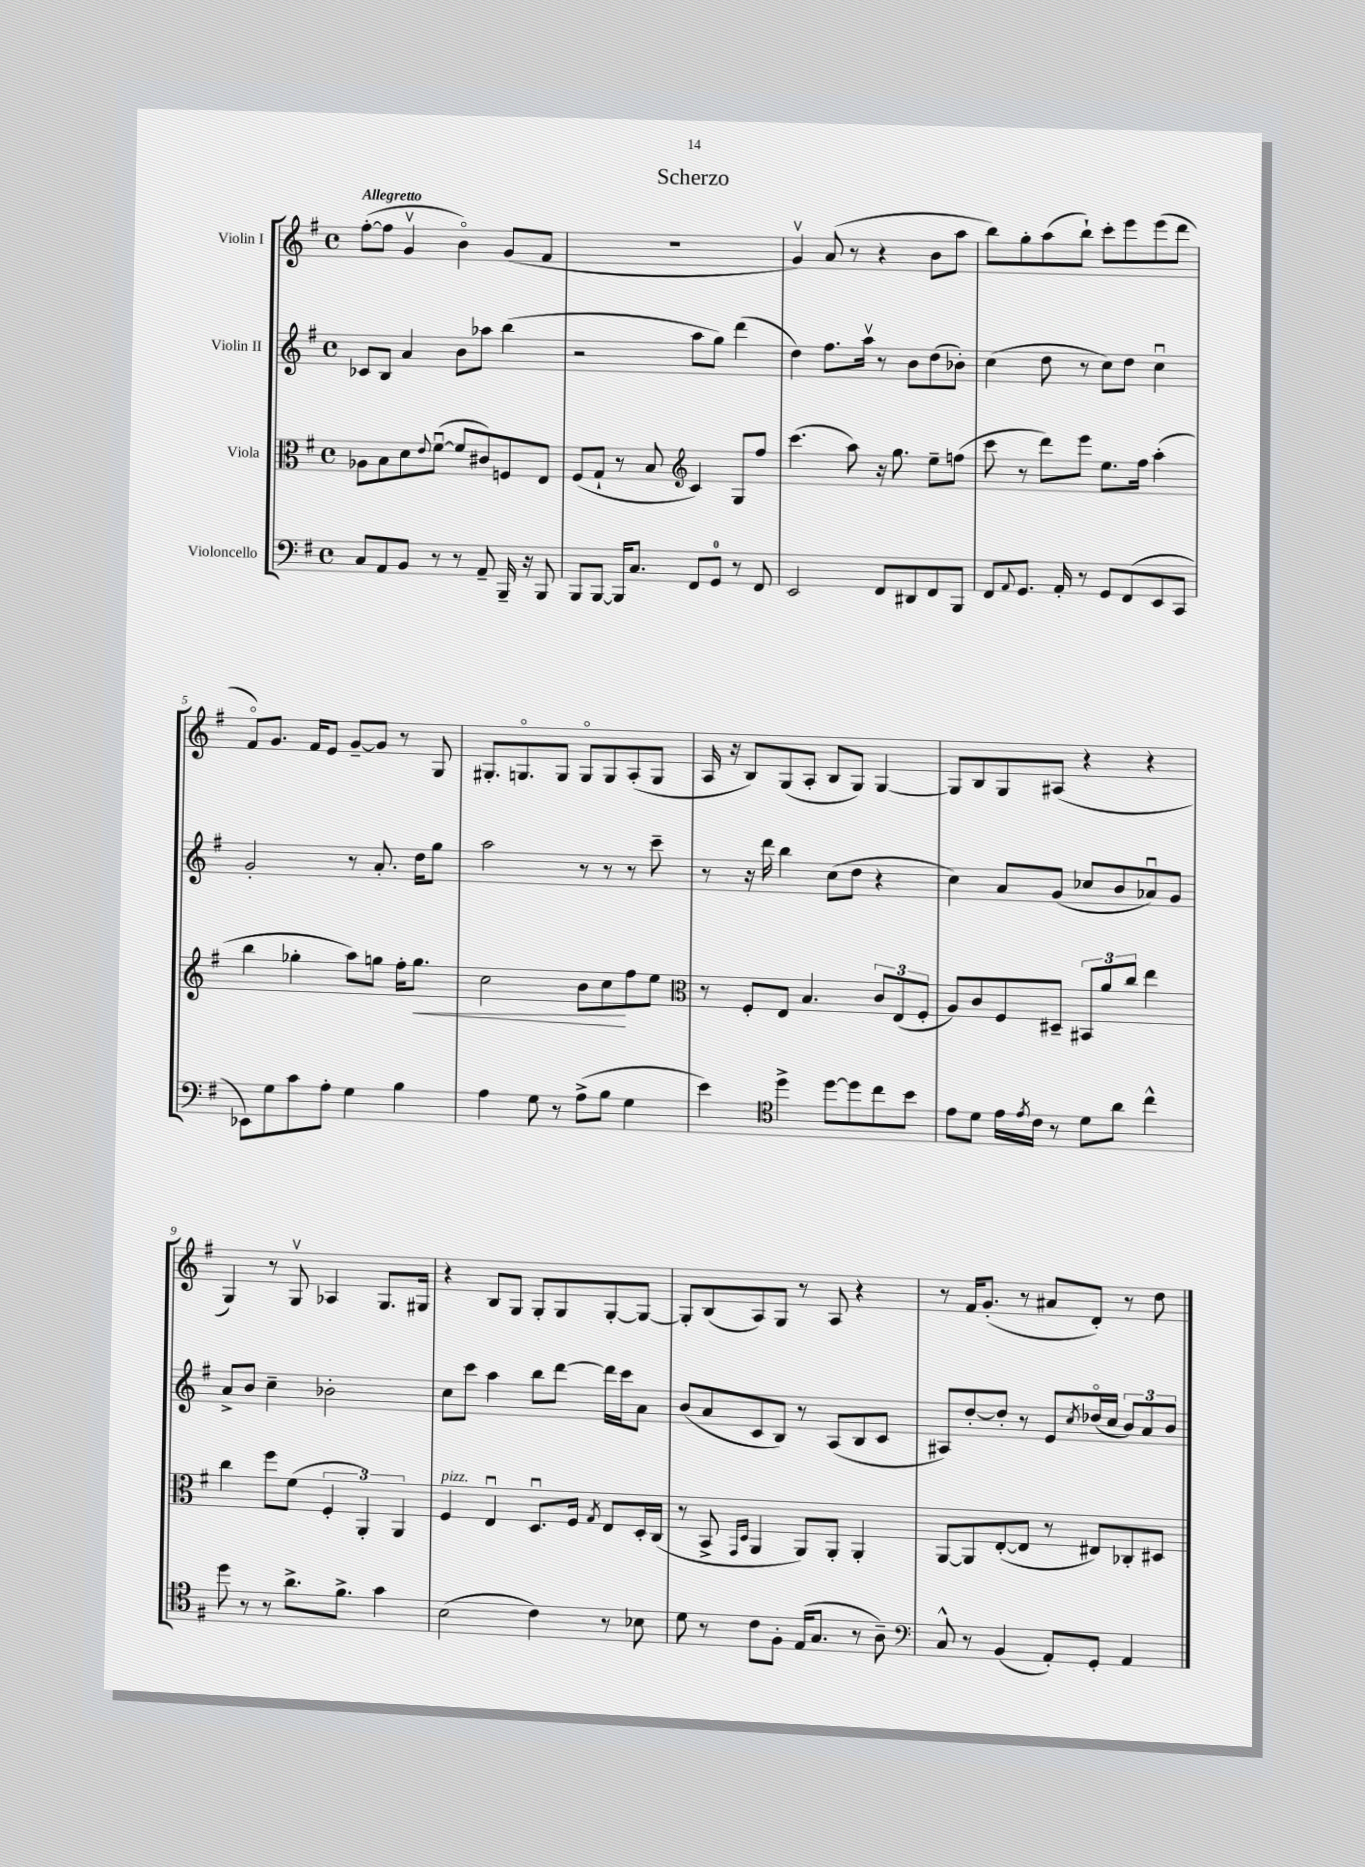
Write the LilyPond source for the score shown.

\header { title = "Scherzo" }
<<
\new StaffGroup <<
\new Staff = "s0" \with { instrumentName = "Violin I" } {
    \clef treble \key g \major \defaultTimeSignature \time 4/4 \tempo "Allegretto"
    fis''8~-.( fis''8 g'4\upbow b'4\flageolet) g'8( fis'8 |
    r1 |
    g'4\upbow) a'8( r8 r4 b'8 a''8 |
    b''8) g''8-. a''8( b''8-!) c'''8-. e'''8 e'''8( d'''8 |
    fis'8\flageolet) g'8. fis'16 e'8 g'8~-- g'8 r8 g8 |
    gis8.-. g8.\flageolet g8 g8\flageolet g8 a8-.( g8 |
    a16 r16 b8) g8( a8-. b8 g8) g4~ |
    g8 b8 g8 ais8( r4 r4 |
    g4) r8 g8\upbow aes4 g8. gis16 |
    r4 b8 g8 g8-. g8 g8~-. g8~ |
    g8-. b8( a8) g8 r8 a8 r4 |
    r8 fis'16 g'8.-.( r8 ais'8 d'8-.) r8 d''8 \bar "|." |
}
\new Staff = "s1" \with { instrumentName = "Violin II" } {
    \clef treble \key g \major \defaultTimeSignature \time 4/4
    ces'8 b8 a'4 b'8 aes''8 b''4( |
    r2 a''8 g''8) d'''4( |
    d''4) fis''8. a''16\upbow r8 b'8 d''8( bes'8-.) |
    c''4( d''8 r8 c''8) d''8 c''4\downbow |
    g'2-. r8 a'8.-. d''16 g''8 |
    a''2 r8 r8 r8 c'''8-- |
    r8 r16 d'''16 b''4 c''8( d''8 r4 |
    c''4) a'8 g'8( ces''8 b'8 aes'8\downbow) g'8 |
    a'8-> b'8 c''4-- bes'2-. |
    c''8 c'''8 a''4 b''8 d'''8~ d'''16 c'''16 a'8 |
    b'8( a'8 c'8 b8) r8 a8( b8 c'8 |
    ais8) d''8~-. d''8-. r8 e'8 \acciaccatura { c''8 } des''16\flageolet( c''16 \tuplet 3/2 { b'8) a'8 b'8 } \bar "|." |
}
\new Staff = "s2" \with { instrumentName = "Viola" } {
    \clef alto \key g \major \defaultTimeSignature \time 4/4
    aes8 b8 d'8 \appoggiatura { e'8 } fis'8~\downbow( fis'8 cis'8) f8 e8 |
    fis8( g8-! r8 b8 \clef treble c'4) g8 fis''8 |
    c'''4.( a''8) r16 g''8. e''8-- f''8( |
    c'''8 r8 d'''8) e'''8 e''8. fis''16 a''4-.( |
    b''4 ges''4-. a''8) g''8 fis''16-. g''8.\< |
    c''2 b'8 c''8\! fis''8 e''8 |
    \clef alto r8 fis8-. e8 b4. \tuplet 3/2 { c'8 e8( fis8-. } |
    a8) c'8 fis8 dis8-- \tuplet 3/2 { bis,8 a'8 c''8 } e''4 |
    c''4 fis''8 fis'8( \tuplet 3/2 { fis4-. a,4-.) a,4 } |
    fis4^\markup { \italic "pizz." } e4\downbow d8.\downbow fis16 \acciaccatura { g8 } e8 d16-. c16( |
    r8 b,8-> \grace { g,16 d16 } a,4 a,8) a,8-. a,4-. |
    a,8~ a,8 e8~-.( e8 r8 eis8) ces8-. dis8 \bar "|." |
}
\new Staff = "s3" \with { instrumentName = "Violoncello" } {
    \clef bass \key g \major \defaultTimeSignature \time 4/4
    c8 a,8 b,8 r8 r8 a,8-- b,,16-- r16 b,,8 |
    b,,8 b,,8~ b,,16 c8. fis,8 g,8-0 r8 fis,8 |
    e,2 fis,8 dis,8 fis,8 b,,8 |
    fis,8 \appoggiatura { a,8 } g,8. a,16-. r8 g,8 fis,8( e,8 c,8 |
    ees,8) g8 c'8 a8-. g4 b4 |
    a4 g8 r8 a8->( b8 g4 |
    e'4) \clef tenor d''4-> d''8~ d''8 c''8 b'8 |
    e'8 d'8 e'16 \acciaccatura { e'8 } c'16 r8 d'8 a'8 c''4-^ |
    d''8 r8 r8 a'8.-> fis'8.-> g'4 |
    b2( c'4) r8 bes8 |
    d'8 r8 c'8 fis8-. e16( g8. r8 a8--) |
    \clef bass c8-^ r8 b,4( a,8-.) g,8-. a,4 \bar "|." |
}
>>
>>
